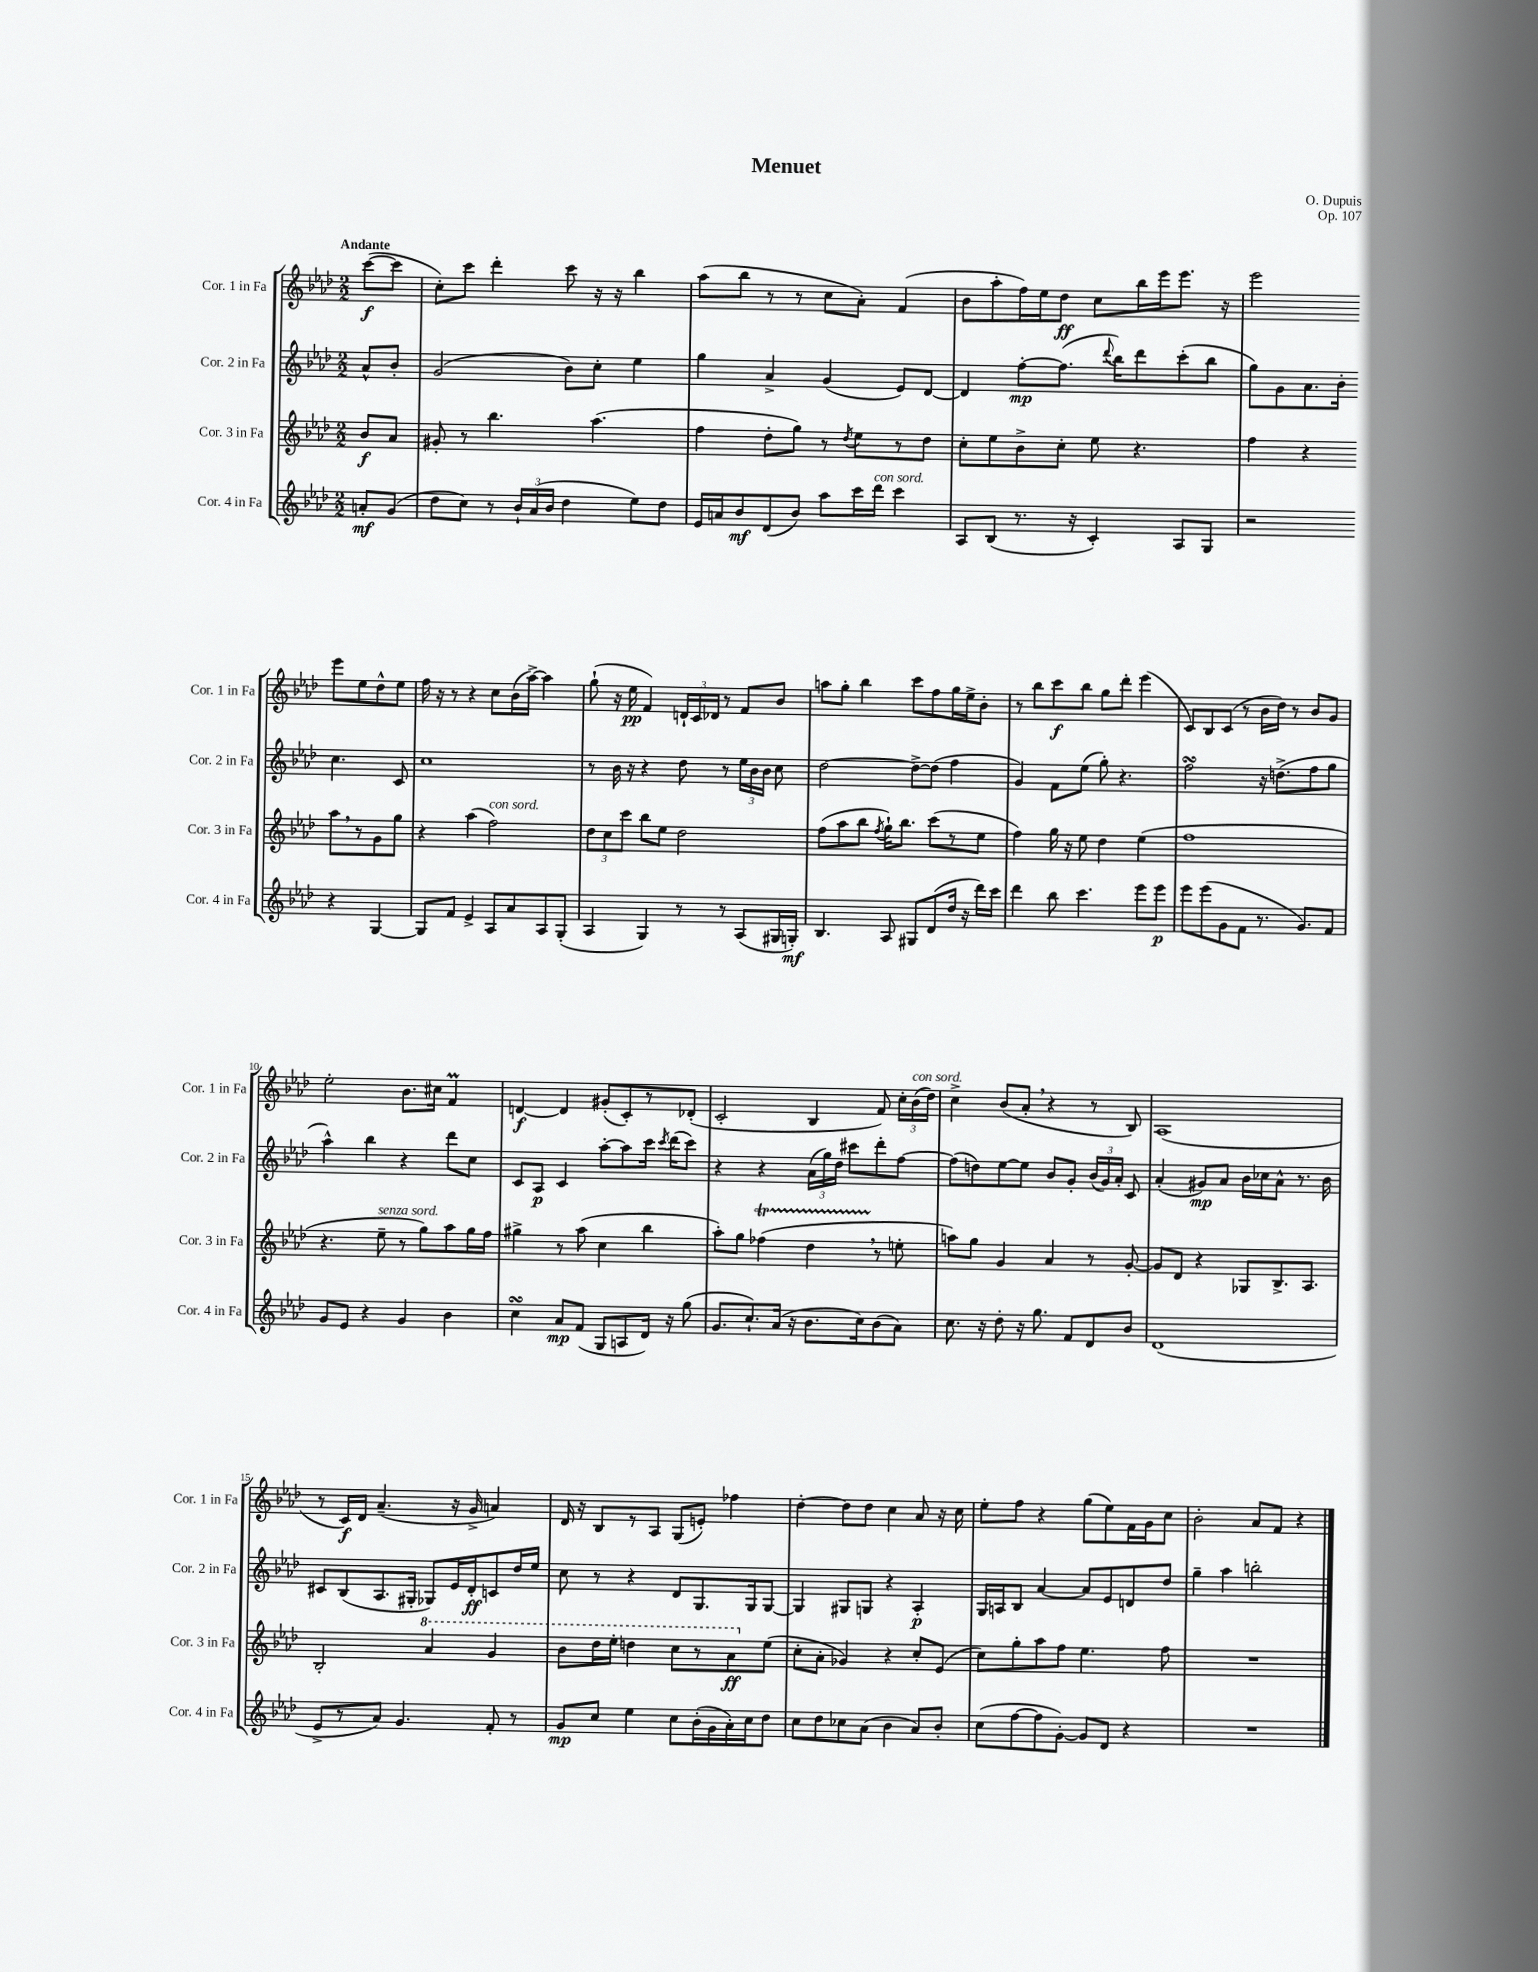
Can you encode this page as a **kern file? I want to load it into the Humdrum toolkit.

**kern	**kern	**kern	**kern
*staff4	*staff3	*staff2	*staff1
*clefG2	*clefG2	*clefG2	*clefG2
*k[b-e-a-d-]	*k[b-e-a-d-]	*k[b-e-a-d-]	*k[b-e-a-d-]
*M2/2	*M2/2	*M2/2	*M2/2
8a'	8b-	8a-^^	([8ccc
(8g	8a-	8b-'	8ccc]
=	=	=	=
8dd-	8g#'	(2g	8cc')
8cc)	8r	.	8ccc
8r	4.bb-	.	4ddd-'
24b-`	.	.	.
(24a-	.	.	.
24b-	.	.	.
4dd-	.	8b-)	8ccc
.	(4.aa-	8cc'	16r
.	.	.	16r
8ee-)	.	4ee-	4bb-
8dd-	.	.	.
=	=	=	=
16e-	4ff	4gg	(8aa-
16a	.	.	.
8b-	.	.	8bb-
(8d-	8dd-'	4a-^	8r
8b-)	8gg)	.	8r
8aa-	8r	(4g	8cc
.	8qdd-	.	.
16ccc	8ee-	.	8a-')
16ddd-	.	.	.
4ccc	8r	8e-)	(4f
.	8dd-	[8d-	.
=	=	=	=
8A-	8cc'	4d-]	8b-
(8B-	8ee-	.	8aa-'
8.r	8b-^	[8ff'	16ff)
.	.	.	16ee-
.	8cc'	(8.ff]	8dd-
16r	.	.	.
4c')	8ee-	.	8cc
.	.	8qqddd-	.
.	.	16bb-)	.
.	4.r	8ddd-	16bb-
.	.	.	16eee-
8A-	.	(8ccc'	8.eee-
8G	.	8bb-	.
.	.	.	16r
=	=	=	=
2r	4ff	8gg)	2eee-
.	.	8g	.
.	4r	8.a-	.
.	.	16b-'	.
4r	8aa-	4.cc	8eee-
.	8r	.	8ee-
[4G	8g	.	8dd-^^
.	8gg	8c	8ee-
=	=	=	=
8G]	4r	1cc	16ff
.	.	.	16r
8f	.	.	8r
4e-^	(4aa-	.	4r
8A-	2ff)	.	8cc
8a-	.	.	(16b-
.	.	.	[16aa-^)
8A-	.	.	4aa-]
(8G'	.	.	.
=	=	=	=
4A-	12dd-	8r	(8gg`
.	12cc	.	.
.	.	16b-	16r
.	12ccc	.	.
.	.	16r	16ee-
4G)	8bb-	4r	4f)
.	8ee-	.	.
8r	2dd-	8dd-	24d`
.	.	.	24c
.	.	.	24d-
8r	.	8r	8r
(8A-	.	24ee-	8f
.	.	24b-	.
.	.	24b-	.
16G#	.	8cc	8b-
16G')	.	.	.
=	=	=	=
4.B-	(8ff	[2dd-	8aa
.	8aa-	.	8gg'
.	8bb-	.	4bb-
.	8qff	.	.
8A-	16gg`)	.	.
.	8.bb-	.	.
8G#	.	8dd-^_	8ccc
(8d-	(8ccc	(8dd-]	8ff
16dd-	8r	4ff	16gg
16r	.	.	16ee-^
16ddd-)	8ee-	.	8b-'
16ccc	.	.	.
=	=	=	=
4ddd-	4ff)	4g)	8r
.	.	.	8bb-
8bb-	16gg	8f	8ccc
.	16r	.	.
4.ccc	8ee-	(8ee-	8bb-
.	4dd-	8gg')	8gg
.	.	4.r	8ddd-'
8eee-	(4ee-	.	(4eee-
8eee-	.	.	.
=	=	=	=
8eee-	1ff	2ff	8c)
(8eee-	.	.	8B-
8g	.	.	(8c
8f	.	.	8r
8.r	.	16r	16b-
.	.	(8.dd^	16dd-)
.	.	.	8r
8.g)	.	.	.
.	.	8ff	8b-
8f	.	8gg	8g
=	=	=	=
8g	4.r	4aa-^^)	2ee-'
8e-	.	.	.
4r	.	4bb-	.
.	8ee-~	.	.
4g	8r	4r	8.b-
.	8gg)	.	.
.	.	.	16cc#
4b-	8aa-	8ddd-	4f
.	16gg	8cc	.
.	16ff	.	.
=	=	=	=
4cc	4gg#^	8c	[4d
.	.	8A-	.
8a-	8r	4c	4d]
(8f	(8aa-	.	.
8G	4cc	[8aa-'	(8g#'
8A	.	8aa-]	8c')
16d-)	4bb-	16ccc	8r
.	.	8qccc	.
16r	.	(16ddd-	.
(8gg	.	8ccc)	(8d-'
=	=	=	=
8.g	8aa-')	4r	2c'
.	8gg	.	.
8.cc`)	.	.	.
.	(4ff-	4r	.
(16a-	.	.	.
16r	.	.	.
8.b-	4dd-	(24a-	4B-
.	.	24gg)	.
.	.	24dd-	.
.	.	8ccc#	.
16cc)	.	.	.
(8b-	8r	8ddd-'	8f)
8a-)	8ee'	[8ff	24cc'
.	.	.	(24b-
.	.	.	24dd-)
=	=	=	=
8.cc	8aa)	(8ff]	4cc^
.	8gg	8dd)	.
16r	.	.	.
8dd-'	4g	[8ee-	(8b-
16r	.	8ee-]	8a-'
8.gg	.	.	.
.	4a-	8b-	4r
8f	.	8g'	.
8d-	8r	(24b-	8r
.	.	24g)	.
.	.	24a-'	.
8b-	[8g'	8c	8B-)
=	=	=	=
(1d-	8g]	(4a-'	(1A-
.	8d-	.	.
.	4r	8g#)	.
.	.	8a-	.
.	8G-	16b-	.
.	.	16cc-	.
.	8.B-^	8a-^^	.
.	.	8.r	.
.	8.A-	.	.
.	.	16b-	.
=	=	=	=
8e-^	2B-'	8c#	8r
8r	.	(8B-	16c)
.	.	.	16d-
8a-)	.	8.A-	(4.a-~
4.g	.	.	.
.	.	16G#'	.
.	4aa-	8G-)	.
.	.	16e-	16r
.	.	16d-'	16g^
8f'	4gg	8c	4a)
8r	.	16dd-	.
.	.	16ee-	.
=	=	=	=
8g	8bb-	8cc	16d-
.	.	.	16r
8cc	16ddd-	8r	8B-
.	16eee-'	.	.
4ee-	4ddd	4r	8r
.	.	.	8A-
8cc	8ccc	8d-	(8G
(16b-'	8r	8.G	8e')
16g	.	.	.
16a-')	8aa-	.	4ff-
16cc	.	16G	.
8dd-	(8ee-	[8G	.
=	=	=	=
8cc	8cc'	4G]	[4dd-'
8dd-	8a-'	.	.
8cc-	4g-)	8G#	8dd-]
(8a-	.	8G	8dd-
4b-	4r	4r	4cc
8a-)	8cc'	4A-'	8a-
8b-'	(8e-	.	16r
.	.	.	16cc
=	=	=	=
(8cc	8cc)	16G	8ee-'
.	.	16A	.
[8ff	8gg'	8B-	8ff
8ff]	8aa-	[4a-	4r
[8g')	8ff	.	.
8g]	4.ee-	8a-]	(8gg
8d-	.	8e-	8ee-)
4r	.	8d	16f
.	.	.	16g
.	8ff	8dd-	8cc
=	=	=	=
1r	1r	4gg~	2b-'
.	.	4aa-	.
.	.	2bb'	8a-
.	.	.	8f
.	.	.	4r
==	==	==	==
*-	*-	*-	*-
